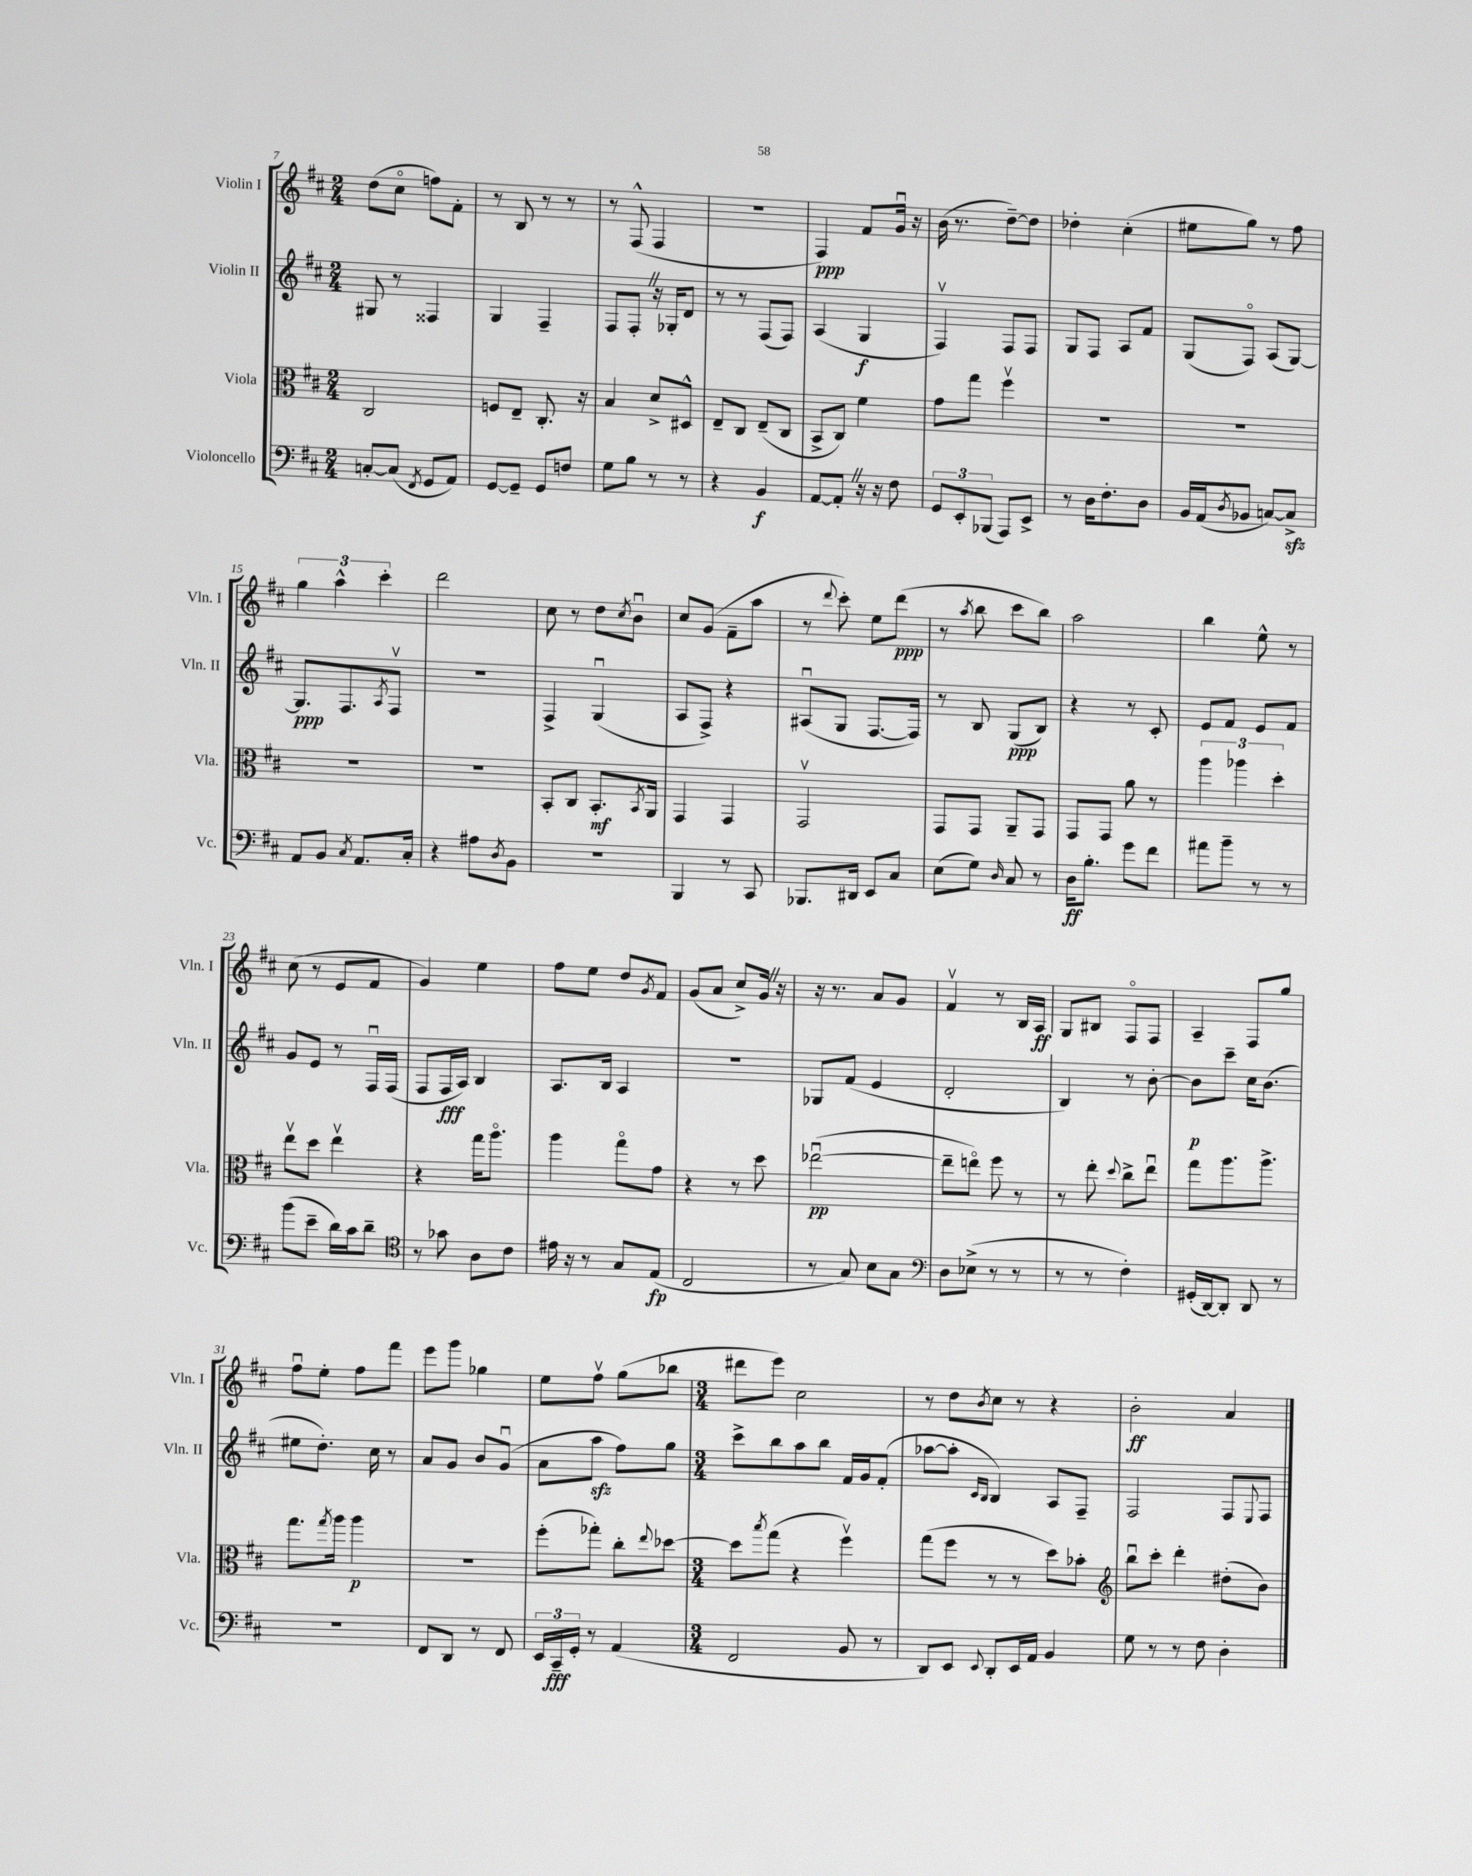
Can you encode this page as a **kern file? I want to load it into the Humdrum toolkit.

**kern	**dynam	**kern	**dynam	**kern	**dynam	**kern	**dynam
*part4	*part4	*part3	*part3	*part2	*part2	*part1	*part1
*staff4	*staff4	*staff3	*staff3	*staff2	*staff2	*staff1	*staff1
*I"Violoncello	*	*I"Viola	*	*I"Violin II	*	*I"Violin I	*
*I'Vc.	*	*I'Vla.	*	*I'Vln. II	*	*I'Vln. I	*
*clefF4	*	*clefC3	*	*clefG2	*	*clefG2	*
*k[f#c#]	*	*k[f#c#]	*	*k[f#c#]	*	*k[f#c#]	*
*M2/4	*	*M2/4	*	*M2/4	*	*M2/4	*
=7	=7	=7	=7	=7	=7	=7	=7
[8Cn'/L	.	2C#/	.	8G#X/	.	(8dd\L	.
(8C/J]	.	.	.	8r	.	8cc#\J	.
8qFF#/	.	.	.	.	.	.	.
8GG/L	.	.	.	4F##X/	.	8ffn\L)	.
8AA/J)	.	.	.	.	.	8f#'\J	.
=8	=8	=8	=8	=8	=8	=8	=8
[8GG/L	.	8Fn/L	.	4G/	.	8r	.
8GG~/J]	.	8E~/J	.	.	.	8B/	.
8GG/L	.	8.C#'/	.	4F#~/	.	8r	.
8Fn/J	.	.	.	.	.	8r	.
.	.	16r	.	.	.	.	.
=9	=9	=9	=9	=9	=9	=9	=9
8G\L	.	4B/	.	8F#/L	.	8r	.
8B\J	.	.	.	8F#'Z/J	.	(8F#^^/	.
8r	.	8d^/L	.	16r	.	4F#/	.
.	.	.	.	16G-X'/KL	.	.	.
8r	.	8D#X^^/J	.	8d/J	.	.	.
=10	=10	=10	=10	=10	=10	=10	=10
4r	.	8E~/L	.	8r	.	2r	.
.	.	8C#/J	.	8r	.	.	.
4BB/	f	(8E~/L	.	(8F#/L	.	.	.
.	.	8C#/J	.	8F#/J)	.	.	.
=11	=11	=11	=11	=11	=11	=11	=11
[8AA/L	.	8BB^/L	.	(4A/	.	4F#/)	ppp
8AA'Z/J]	.	8C#/J)	.	.	.	.	.
16r	.	4f#\	.	4G/	f	8f#/L	.
16r	.	.	.	.	.	.	.
8F#\	.	.	.	.	.	16gu/Jk	.
.	.	.	.	.	.	16r	.
=12	=12	=12	=12	=12	=12	=12	=12
12GG/L	.	8g\L	.	4F#v/)	.	(16b\	.
.	.	.	.	.	.	8.r	.
12EE'/	.	.	.	.	.	.	.
.	.	8gg\J	.	.	.	.	.
(12BBB-X/J	.	.	.	.	.	.	.
8AAA/L)	.	4ff#v\	.	8F#/L	.	[8dd~\L)	.
8EE^/J	.	.	.	8F#/J	.	8dd\J]	.
=13	=13	=13	=13	=13	=13	=13	=13
8r	.	2r	.	8G/L	.	4dd-X'\	.
16D\KL	.	.	.	8F#/J	.	.	.
8.F#'\	.	.	.	.	.	.	.
.	.	.	.	8A/L	.	(4cc#'\	.
8D\J	.	.	.	8f#/J	.	.	.
=14	=14	=14	=14	=14	=14	=14	=14
16BB/LL	.	2r	.	(8G/L	.	8ee#X\L	.
(16AA/J	.	.	.	.	.	.	.
8qD/	.	.	.	.	.	.	.
8BB-X/J	.	.	.	8F#/J)	.	8gg\J)	.
[8Cn/L)	.	.	.	(8A/L	.	8r	.
8Czz^/J]	.	.	.	[8G/J)	.	8ff#\	.
!!LO:LB:g=z
=15	=15	=15	=15	=15	=15	=15	=15
8AA/L	.	2r	.	8.G/L]	ppp	6gg\	.
8BB/J	.	.	.	.	.	.	.
.	.	.	.	.	.	6aa^^\	.
.	.	.	.	8.F#/	.	.	.
8qC#/	.	.	.	.	.	.	.
8.AA/L	.	.	.	.	.	.	.
.	.	.	.	.	.	6ccc#'\	.
.	.	.	.	8qA/	.	.	.
.	.	.	.	8F#v/J	.	.	.
16C#'/Jk	.	.	.	.	.	.	.
=16	=16	=16	=16	=16	=16	=16	=16
4r	.	2r	.	2r	.	2ddd\	.
8A#X\L	.	.	.	.	.	.	.
8qD/	.	.	.	.	.	.	.
8BB\J	.	.	.	.	.	.	.
=17	=17	=17	=17	=17	=17	=17	=17
2r	.	8BB'/L	.	4F#^/	.	8cc#\	.
.	.	8C#/J	.	.	.	8r	.
.	.	8.BB'/L	mf	(4Gu/	.	8dd\L	.
.	.	.	.	.	.	8qcc#/	.
.	.	.	.	.	.	8bu\J	.
.	.	8qBB/	.	.	.	.	.
.	.	16AA/Jk	.	.	.	.	.
=18	=18	=18	=18	=18	=18	=18	=18
4BBB/	.	4GG/	.	8A/L	.	8cc#/L	.
.	.	.	.	8F#^/J)	.	(8g/J	.
8r	.	4GG/	.	4r	.	8f#~\L	.
8CC#/	.	.	.	.	.	8aa\J	.
=19	=19	=19	=19	=19	=19	=19	=19
8.BBB-X/L	.	2GGv/	.	(8A#Xu/L	.	8r	.
.	.	.	.	.	.	8qqddd/	.
.	.	.	.	8G/J	.	8ccc#'\)	.
16DD#X/Jk	.	.	.	.	.	.	.
8EE/L	.	.	.	[8.F#/L	.	8ee\L	.
8C#/J	.	.	.	.	.	(8ddd\J	ppp
.	.	.	.	16F#/Jk])	.	.	.
=20	=20	=20	=20	=20	=20	=20	=20
(8E\L	.	8GG/L	.	8r	.	8r	.
.	.	.	.	.	.	8qaa/	.
8G\J)	.	8GG/J	.	8B/	.	8bb\	.
16qqD/	.	.	.	.	.	.	.
8C#/	.	8AA~/L	.	(8G/L	ppp	8ccc#\L	.
8r	.	8GG/J	.	8B/J)	.	8bb\J)	.
=21	=21	=21	=21	=21	=21	=21	=21
16D\KL	ff	8GG/L	.	4r	.	2aa\	.
8.B'\J	.	.	.	.	.	.	.
.	.	8GG/J	.	.	.	.	.
8g\L	.	8a\	.	8r	.	.	.
8f#\J	.	8r	.	8c#'/	.	.	.
=22	=22	=22	=22	=22	=22	=22	=22
8a#X\L	.	6aa\	.	8e/L	.	4bb\	.
8b~\J	.	.	.	8f#/J	.	.	.
.	.	6aa-X\	.	.	.	.	.
8r	.	.	.	8e/L	.	8ee^^\	.
.	.	6dd'\	.	.	.	.	.
8r	.	.	.	8f#/J	.	8r	.
!!LO:LB:g=z
=23	=23	=23	=23	=23	=23	=23	=23
(8b\L	.	8eev\L	.	8g/L	.	(8cc#\	.
8e~\J	.	8dd\J	.	8e/J	.	8r	.
16d\LL)	.	4eev\	.	8r	.	8e/L	.
16c#\J	.	.	.	.	.	.	.
8d~\J	.	.	.	16F#u/LL	.	8f#/J	.
.	.	.	.	(16F#/JJ	.	.	.
=24	=24	=24	=24	=24	=24	=24	=24
*clefC4	*	*	*	*	*	*	*
8r	.	4r	.	8F#/L	.	4g/)	.
8g-X\	.	.	.	16F#/L	fff	.	.
.	.	.	.	16A/JJ)	.	.	.
8A\L	.	16gg\KL	.	4B/	.	4ee\	.
.	.	8.aa\J	.	.	.	.	.
8c#\J	.	.	.	.	.	.	.
=25	=25	=25	=25	=25	=25	=25	=25
16e#X\	.	4aa\	.	8.A/L	.	8ff#\L	.
16r	.	.	.	.	.	.	.
8r	.	.	.	.	.	8ee\J	.
.	.	.	.	16B/Jk	.	.	.
8G/L	.	8gg\L	.	4A/	.	8dd/L	.
.	.	.	.	.	.	8qg/	.
(8E/J	fp	8g\J	.	.	.	8f#/J	.
=26	=26	=26	=26	=26	=26	=26	=26
2C#/	.	4r	.	2r	.	(8g/L	.
.	.	.	.	.	.	8a/J	.
.	.	8r	.	.	.	8cc#^/L)	.
.	.	8dd\	.	.	.	16gZ/Jk	.
.	.	.	.	.	.	16r	.
=27	=27	=27	=27	=27	=27	=27	=27
8r	.	([2ee-Xu\	pp	8G-X/L	.	16r	.
.	.	.	.	.	.	8.r	.
8G/)	.	.	.	(8f#/J	.	.	.
8B\L	.	.	.	4e/	.	8a/L	.
8G\J	.	.	.	.	.	8g/J	.
=28	=28	=28	=28	=28	=28	=28	=28
*clefF4	*	*	*	*	*	*	*
8D\L	.	8ee-~\L]	.	2d'/	.	4f#v/	.
(8E-X^\J	.	8een\J)	.	.	.	.	.
8r	.	8ff#\	.	.	.	8r	.
8r	.	8r	.	.	.	16B/LL	.
.	.	.	.	.	.	16A/JJ	ff
=29	=29	=29	=29	=29	=29	=29	=29
8r	.	8r	.	4B/)	.	8G/L	.
8r	.	8ee'\	.	.	.	8B#X/J	.
.	.	8qqdd/	.	.	.	.	.
4F#'\)	.	8cc#^\L	.	8r	.	8F#/L	.
.	.	8eeu\J	.	[8b'\	.	8F#/J	.
=30	=30	=30	=30	=30	=30	=30	=30
(16GG#X'/LL	.	8gg\L	.	8b\L]	p	4A~/	.
[16DD/J)	.	.	.	.	.	.	.
8DD'/J]	.	8.aa\	.	8ccc#~\J	.	.	.
8DD/	.	.	.	16cc#\KL	.	8F#/L	.
.	.	8.aa^\J	.	(8.b\J	.	.	.
8r	.	.	.	.	.	8gg/J	.
!!LO:LB:g=z
=31	=31	=31	=31	=31	=31	=31	=31
2r	.	8.gg\L	.	8ee#X\L	.	8ff#u\L	.
.	.	.	.	8.dd'\J)	.	8ee'\J	.
.	.	8qgg/	.	.	.	.	.
.	.	16aa\Jk	.	.	.	.	.
.	.	4aa\	p	.	.	8ff#\L	.
.	.	.	.	16cc#\	.	.	.
.	.	.	.	8r	.	8fff#\J	.
=32	=32	=32	=32	=32	=32	=32	=32
8FF#/L	.	2r	.	8a/L	.	8eee\L	.
8DD/J	.	.	.	8g/J	.	8ggg\J	.
8r	.	.	.	8b/L	.	4gg-X\	.
8FF#/	.	.	.	(8gu/J	.	.	.
=33	=33	=33	=33	=33	=33	=33	=33
24EE/LL	.	(8ff#'\L	.	8a\L	.	8ee\L	.
24CC#~/	fff	.	.	.	.	.	.
24GG'/JJ	.	.	.	.	.	.	.
8r	.	8gg-X'\J)	.	8aazz\J	.	8ff#v\J	.
(4AA/	.	8cc#'\L	.	8ff#\L)	.	(8gg\L	.
.	.	8qqee/	.	.	.	.	.
.	.	[8dd-X\J	.	8gg\J	.	8bb-X\J	.
=34	=34	=34	=34	=34	=34	=34	=34
*M3/4	*	*M3/4	*	*M3/4	*	*M3/4	*
2FF#/	.	8dd-\L]	.	8ccc#^\L	.	8ddd#X\L	.
.	.	8qbb/	.	.	.	.	.
.	.	(8gg\J	.	8bb\	.	8eee\J)	.
.	.	4r	.	8aa\	.	2cc#\	.
.	.	.	.	8bb\J	.	.	.
8BB/	.	4ff#v\)	.	16f#/LL	.	.	.
.	.	.	.	16g/J	.	.	.
8r	.	.	.	(8f#'/J	.	.	.
=35	=35	=35	=35	=35	=35	=35	=35
8DD/L)	.	(8gg\L	.	[8aa-X\L	.	8r	.
8EE/J	.	8ff#\J	.	8aa-'\J]	.	8dd\L	.
.	.	.	.	16qqc#/LL	.	.	.
8qqEE/	.	.	.	16qqB/JJ	.	8qb/	.
8DD'/L	.	8r	.	4B/)	.	8cc#\J	.
16EE/L	.	8r	.	.	.	8r	.
16AA/JJ	.	.	.	.	.	.	.
4BB/	.	8dd\L)	.	8A/L	.	4r	.
.	.	8b-X'\J	.	8F#~/J	.	.	.
=36	=36	=36	=36	=36	=36	=36	=36
*	*	*clefG2	*	*	*	*	*
8G\	.	8bbu\L	.	2F#/	.	2b'\	ff
8r	.	8ccc#'\J	.	.	.	.	.
8r	.	4ddd'\	.	.	.	.	.
8F#\	.	.	.	.	.	.	.
4D'\	.	(8dd#X'\L	.	8F#/L	.	4a/	.
.	.	.	.	8qqE/	.	.	.
.	.	8b\J)	.	8F#/J	.	.	.
==	==	==	==	==	==	==	==
*-	*-	*-	*-	*-	*-	*-	*-
